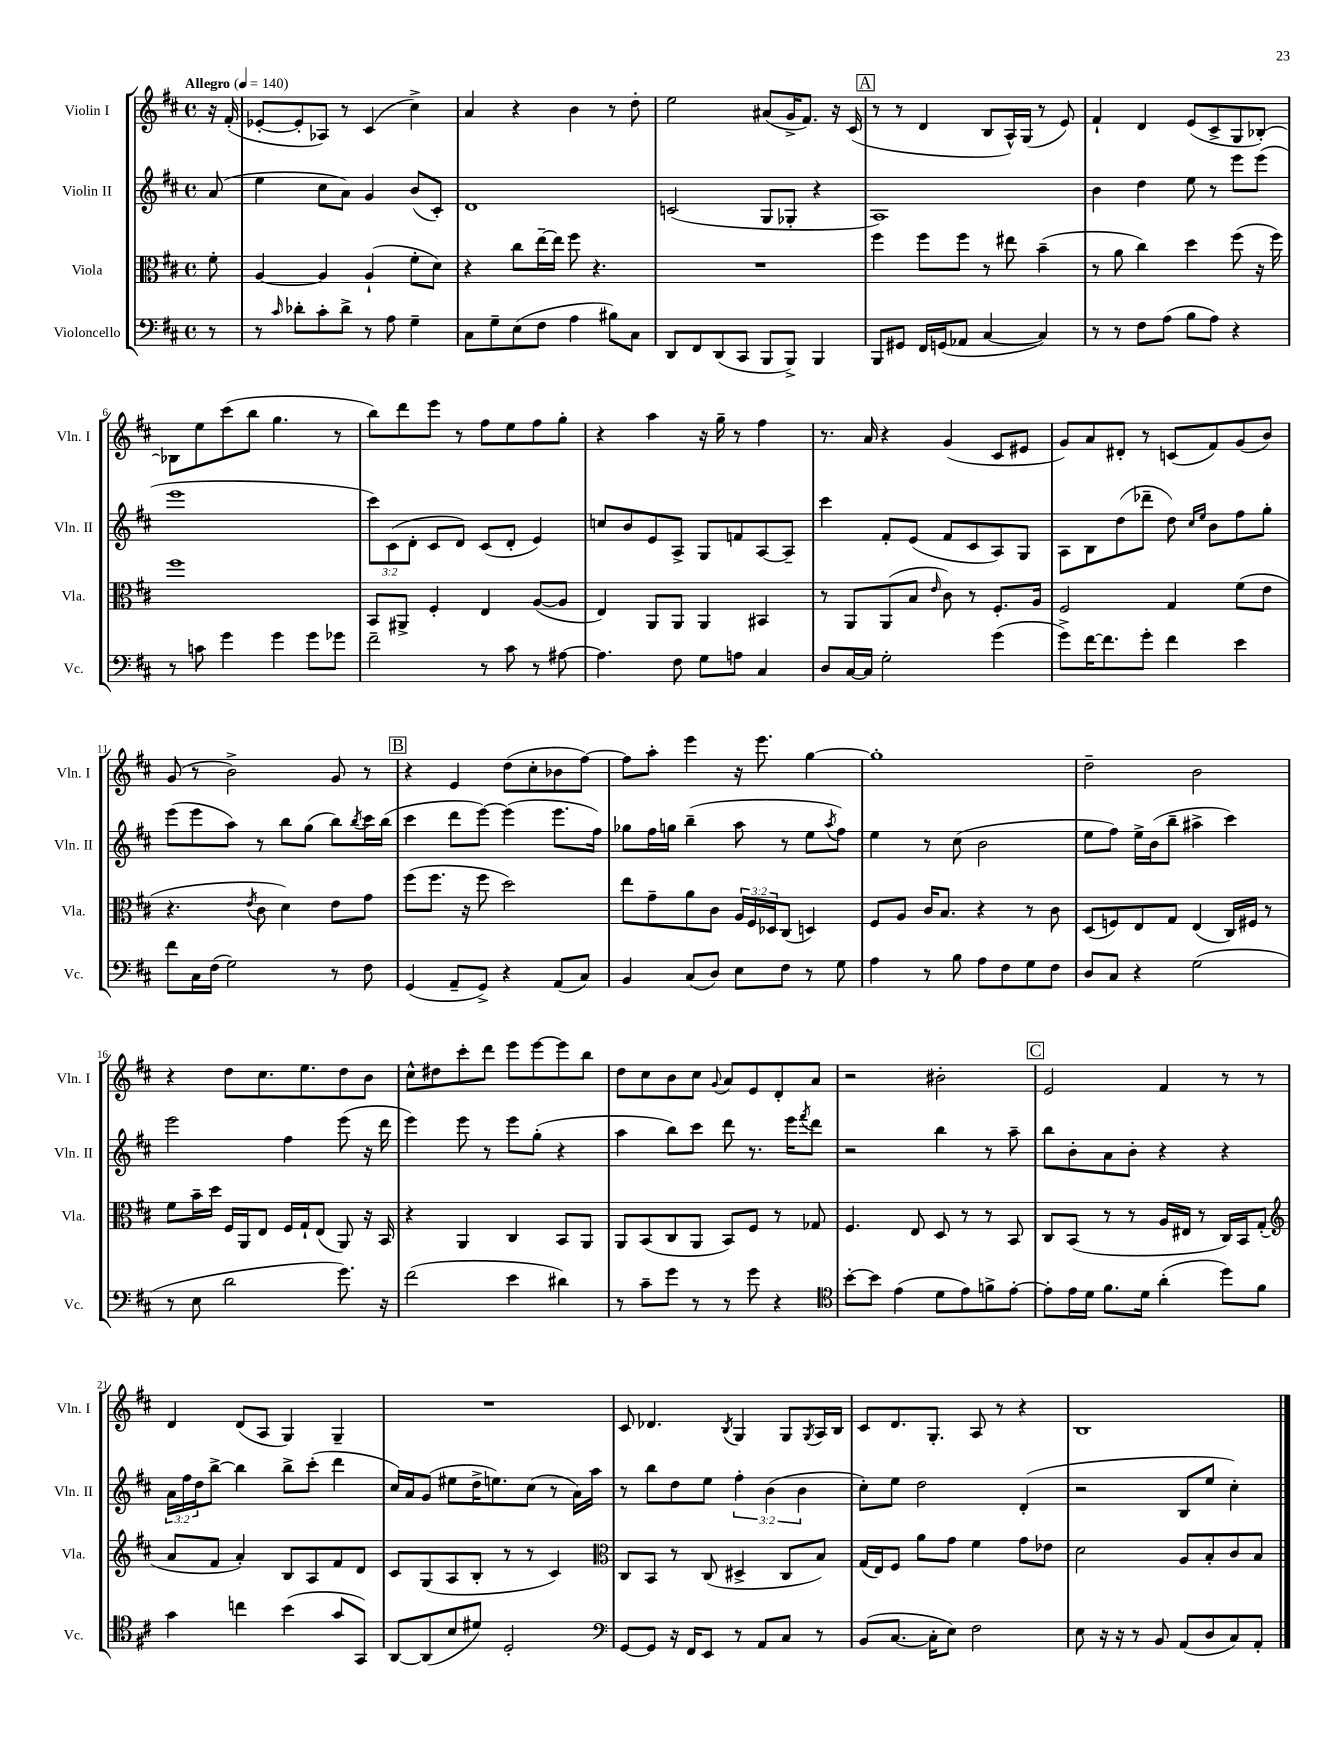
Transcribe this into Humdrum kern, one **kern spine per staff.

**kern	**kern	**kern	**kern
*part4	*part3	*part2	*part1
*staff4	*staff3	*staff2	*staff1
*I"Violoncello	*I"Viola	*I"Violin II	*I"Violin I
*I'Vc.	*I'Vla.	*I'Vln. II	*I'Vln. I
*clefF4	*clefC3	*clefG2	*clefG2
*k[f#c#]	*k[f#c#]	*k[f#c#]	*k[f#c#]
*M4/4	*M4/4	*M4/4	*M4/4
*met(c)	*met(c)	*met(c)	*met(c)
*MM140	*MM140	*MM140	*MM140
=	=	=	=
!	!	!	!LO:TX:a:B:t=Allegro
8r	8f#'\	(8a/	16r
.	.	.	(16f#'/
=1	=1	=1	=1
8r	[4A/	4ee\	[8e-X'/L
16qqc#/	.	.	.
8d-X'\L	.	.	8e-'/]
8c#'\	4A/]	8cc#\L	8A-X/J)
8d-^\J	.	8a\J)	8r
8r	(4A`/	4g/	(4c#/
8A\	.	.	.
4G~\	8f#'\L	(8b/L	4cc#^\)
.	8d\J)	8c#'/J)	.
=2	=2	=2	=2
8C#\L	4r	1d	4a/
8G~\	.	.	.
(8E\	8cc#\L	.	4r
8F#\J	[16ee~\L	.	.
.	16ee\JJ]	.	.
4A\	8ff#\	.	4b\
.	4.r	.	.
8B#X\L)	.	.	8r
8C#\J	.	.	8dd'\
=3	=3	=3	=3
8DD/L	1r	(2cn/	2ee\
8FF#/	.	.	.
(8DD/	.	.	.
8CC#/J	.	.	.
8BBB/L	.	8G/L	(8a#X/L
8BBB^/J)	.	8G-X'/J	16g^/K
.	.	.	8.f#/J)
4BBB/	.	4r	.
.	.	.	16r
.	.	.	(16c#/
!!LO:REH:place=s1:t=A
=4	=4	=4	=4
8BBB/L	4ff#\	1A)	8r
8GG#X/J	.	.	8r
16FF#/LL	8ff#\L	.	4d/
(16GGn/J	.	.	.
8AA-X/J	8ff#\J	.	.
[4C#/	8r	.	8B/L
.	8ee#X\	.	16A^^/L)
.	.	.	(16G/JJ
4C#/])	(4b~\	.	8r
.	.	.	8e/)
=5	=5	=5	=5
8r	8r	4b\	4f#`/
8r	8a\	.	.
8F#\L	4cc#\)	4dd\	4d/
(8A\J	.	.	.
8B\L	4dd\	8ee\	(8e/L
8A\J)	.	8r	8c#^/
4r	(8ff#\	8eee\L	8G/
.	16r	(8eee\J	[8B-X'/J)
.	16ff#\)	.	.
!!LO:LB:g=z
=6	=6	=6	=6
8r	1ff#	1eee	8B-X\L]
8cn\	.	.	8ee\
4g\	.	.	(8ccc#\
.	.	.	8bb\J
4g\	.	.	4.gg\
8g\L	.	.	.
8g-X\J	.	.	8r
=7	=7	=7	=7
2f#~\	8BB/L	12ccc#\L)	8bb\L)
.	.	(12c#\	.
.	8AA#X^/J	.	8ddd\
.	.	12d'\J	.
.	4F#'/	8c#/L	8eee\J
.	.	8d/J)	8r
8r	4E/	(8c#/L	8ff#\L
8c#\	.	8d'/J	8ee\
8r	([8A/L	4e/)	8ff#\
[8A#X\	8A/J]	.	8gg'\J
=8	=8	=8	=8
4.A#\]	4E/)	8ccn/L	4r
.	.	8b/	.
.	8AA/L	8e/	4aa\
8F#\	8AA/J	8A^/J	.
8G\L	4AA/	8G/L	16r
.	.	.	16gg~\
8An\J	.	8fn/	8r
4C#/	4BB#X/	[8A/	4ff#\
.	.	8A~/J]	.
=9	=9	=9	=9
8D/L	8r	4ccc#\	8.r
[16C#/L	8AA/L	.	.
16C#/JJ]	.	.	16a/
2G'\	(8AA/	8f#'/L	4r
.	8B/J	(8e/J	.
.	16qqe/	.	.
.	8c#\)	8f#/L	(4g/
.	8r	8c#/	.
(4g\	8.F#'/L	8A/)	8c#/L
.	.	8G/J	8e#X/J
.	16A/Jk	.	.
=10	=10	=10	=10
8g^\L)	2F#/	8A\L	8g/L)
[16f#\K	.	8B\	8a/
8.f#\]	.	.	.
.	.	(8dd\	8d#X'/J
8g'\J	.	8ddd-X~\J	8r
4f#\	4G/	8dd\)	(8cn/L
.	.	16qqcc#/LL	.
.	.	16qqee/JJ	.
.	.	8b\L	8f#/)
4e\	(8f#\L	8ff#\	(8g/
.	8e\J	8gg'\J	8b/J)
!!LO:LB:g=z
=11	=11	=11	=11
8f#\L	4.r	(8eee\L	(8g/
16C#\L	.	8eee\	8r
(16F#\JJ	.	.	.
2G\)	.	8aa\J)	2b^\)
.	8qe/	.	.
.	8c#\	8r	.
.	4d\)	8bb\L	.
.	.	(8gg\J	.
8r	8e\L	8bb\L)	8g/
.	.	8qbb/	.
8F#\	8g\J	16ccc#\L	8r
.	.	(16bb\JJ	.
!!LO:REH:place=s1:t=B
=12	=12	=12	=12
(4GG/	(8ff#\L	4ccc#\	4r
.	8.ff#\J	.	.
8AA~/L	.	8ddd\L	4e/
.	16r	.	.
8GG^/J)	8ff#\	[8eee\J)	.
4r	2dd\)	(4eee\]	(8dd\L
.	.	.	8cc#'\
(8AA/L	.	8.eee\L	8b-X\
8C#/J)	.	.	[8ff#\J)
.	.	16ff#\Jk)	.
=13	=13	=13	=13
4BB/	8ee\L	8gg-X\L	8ff#\L]
.	8g~\	16ff#\L	8aa'\J
.	.	16ggn\JJ	.
(8C#/L	8a\	(4bb~\	4eee\
8D/J)	8c#\J	.	.
8E\L	24A/LL	8aa\	16r
.	24F#/	.	.
.	.	.	8.eee\
.	24D-X/J	.	.
8F#\J	(8C#/J	8r	.
8r	4Dn/)	8ee\L	[4gg\
.	.	8qaa/	.
8G\	.	8ff#\J)	.
=14	=14	=14	=14
4A\	8F#/L	4ee\	1gg']
.	8A/J	.	.
8r	16c#/KL	8r	.
.	8.B/J	.	.
8B\	.	(8cc#\	.
8A\L	4r	2b\	.
8F#\	.	.	.
8G\	8r	.	.
8F#\J	8c#\	.	.
=15	=15	=15	=15
8D/L	(8D/L	8ee\L	2dd~\
8C#/J	8Fn/)	8ff#\J)	.
4r	8E/	16ee^\LL	.
.	.	(16b\J	.
.	8G/J	8bb~\J	.
(2G\	(4E/	4aa#X^\	2b\
.	16C#/LL)	4ccc#\)	.
.	16F#X/JJ	.	.
.	8r	.	.
!!LO:LB:g=z
=16	=16	=16	=16
8r	8f#\L	2eee\	4r
8E\	16b~\L	.	.
.	16dd\JJ	.	.
2d\	16F#/LL	.	8dd\L
.	16AA/J	.	.
.	8E/J	.	8.cc#\
.	16F#/LL	4ff#\	.
.	16G`/J	.	8.ee\
.	(8E/J	.	.
8.g\)	8AA/)	(8eee\	8dd\
.	16r	16r	8b\J
16r	16BB/	16ddd\	.
=17	=17	=17	=17
(2f#\	4r	4eee\)	8cc#^^\L
.	.	.	8dd#X\
.	4AA/	8eee\	8ccc#'\
.	.	8r	8ddd\J
4e\	4C#/	8eee\L	8eee\L
.	.	(8gg'\J	[8eee\
4d#X\)	8BB/L	4r	8eee\]
.	8AA/J	.	8bb\J
=18	=18	=18	=18
8r	8AA/L	4aa\	8dd\L
8c#~\L	(8BB/	.	8cc#\
8g\J	8C#/	8bb\L)	8b\
8r	8AA/J	8ccc#\J	8cc#\J
.	.	.	8qqg/
8r	8BB/L)	8ddd\	8a/L
8g\	8F#/J	8.r	8e/
4r	8r	.	8d'/
.	.	16eee\KL	.
.	.	8qfff#/	.
.	8G-X/	8ddd\J	8a/J
=19	=19	=19	=19
*clefC4	*	*	*
[8b'\L	4.F#/	2r	2r
8b\J]	.	.	.
(4e\	.	.	.
.	8E/	.	.
8d\L	8D/	4bb\	2b#X'\
8e\)	8r	.	.
8fn^\	8r	8r	.
[8e'\J	8BB/	8aa~\	.
!!LO:REH:place=s1:t=C
=20	=20	=20	=20
8e'\L]	8C#/L	8bb\L	2e/
16e\L	(8BB/J	8b'\	.
16d\JJ	.	.	.
8.f#\L	8r	8a\	.
.	8r	8b'\J	.
16d\Jk	.	.	.
(4a'\	16A/LL	4r	4f#/
.	16E#X/JJ	.	.
.	8r	.	.
8dd\L)	16C#/LL)	4r	8r
.	16BB/J	.	.
8f#\J	(8G'/J	.	8r
!!LO:LB:g=z
=21	=21	=21	=21
*	*clefG2	*	*
4g\	8a/L	24a\LL	4d/
.	.	24ff#\	.
.	.	24dd\J	.
.	8f#/J	[8bb^\J	.
4ccn\	4a'/)	4bb\]	(8d/L
.	.	.	8A/J
(4b\	8B/L	8bb^\L	4G/)
.	8A/	(8ccc#'\J	.
8g/L	8f#/	4ddd\	4G~/
8GG/J)	8d/J	.	.
=22	=22	=22	=22
[8AA/L	8c#/L	16cc#/LL)	1r
.	.	16a/J	.
(8AA/]	(8G/	(8g/J	.
8B/	8A/	8ee#X\L	.
8d#X/J)	8B'/J	16dd^\K	.
.	.	8.een\)	.
2D'/	8r	.	.
.	8r	(8cc#\J	.
.	4c#/)	8r	.
.	.	16a\LL)	.
.	.	16aa\JJ	.
=23	=23	=23	=23
*clefF4	*clefC3	*	*
[8GG/L	8C#/L	8r	8c#/
8GG/J]	8BB/J	8bb\L	4.d-X/
16r	8r	8dd\	.
16FF#/KL	.	.	.
8EE/J	(8C#/	8ee\J	.
.	.	.	8qB/
8r	4D#X^/	6ff#'\	4G/
8AA/L	.	.	.
.	.	(6b\	.
8C#/J	8C#/L	.	8G/L
.	.	6b\	.
.	.	.	8qG/
8r	8B/J)	.	16A/L
.	.	.	16B/JJ
=24	=24	=24	=24
(8BB/L	(16G/LL	8cc#'\L)	8c#/L
.	16E/J)	.	.
[8.C#/J	8F#/J	8ee\J	8.d/
.	8a\L	2dd\	.
16C#'\KL]	.	.	8.G'/J
8E\J)	8g\J	.	.
2F#\	4f#\	.	8A/
.	.	.	8r
.	8g\L	(4d'/	4r
.	8e-X\J	.	.
=25	=25	=25	=25
8E\	2d\	2r	1B
16r	.	.	.
16r	.	.	.
8r	.	.	.
8BB/	.	.	.
(8AA/L	8A/L	8B/L	.
8D/	8B'/	8ee/J	.
8C#/)	8c#/	4cc#'\)	.
8AA'/J	8B/J	.	.
==	==	==	==
*-	*-	*-	*-
